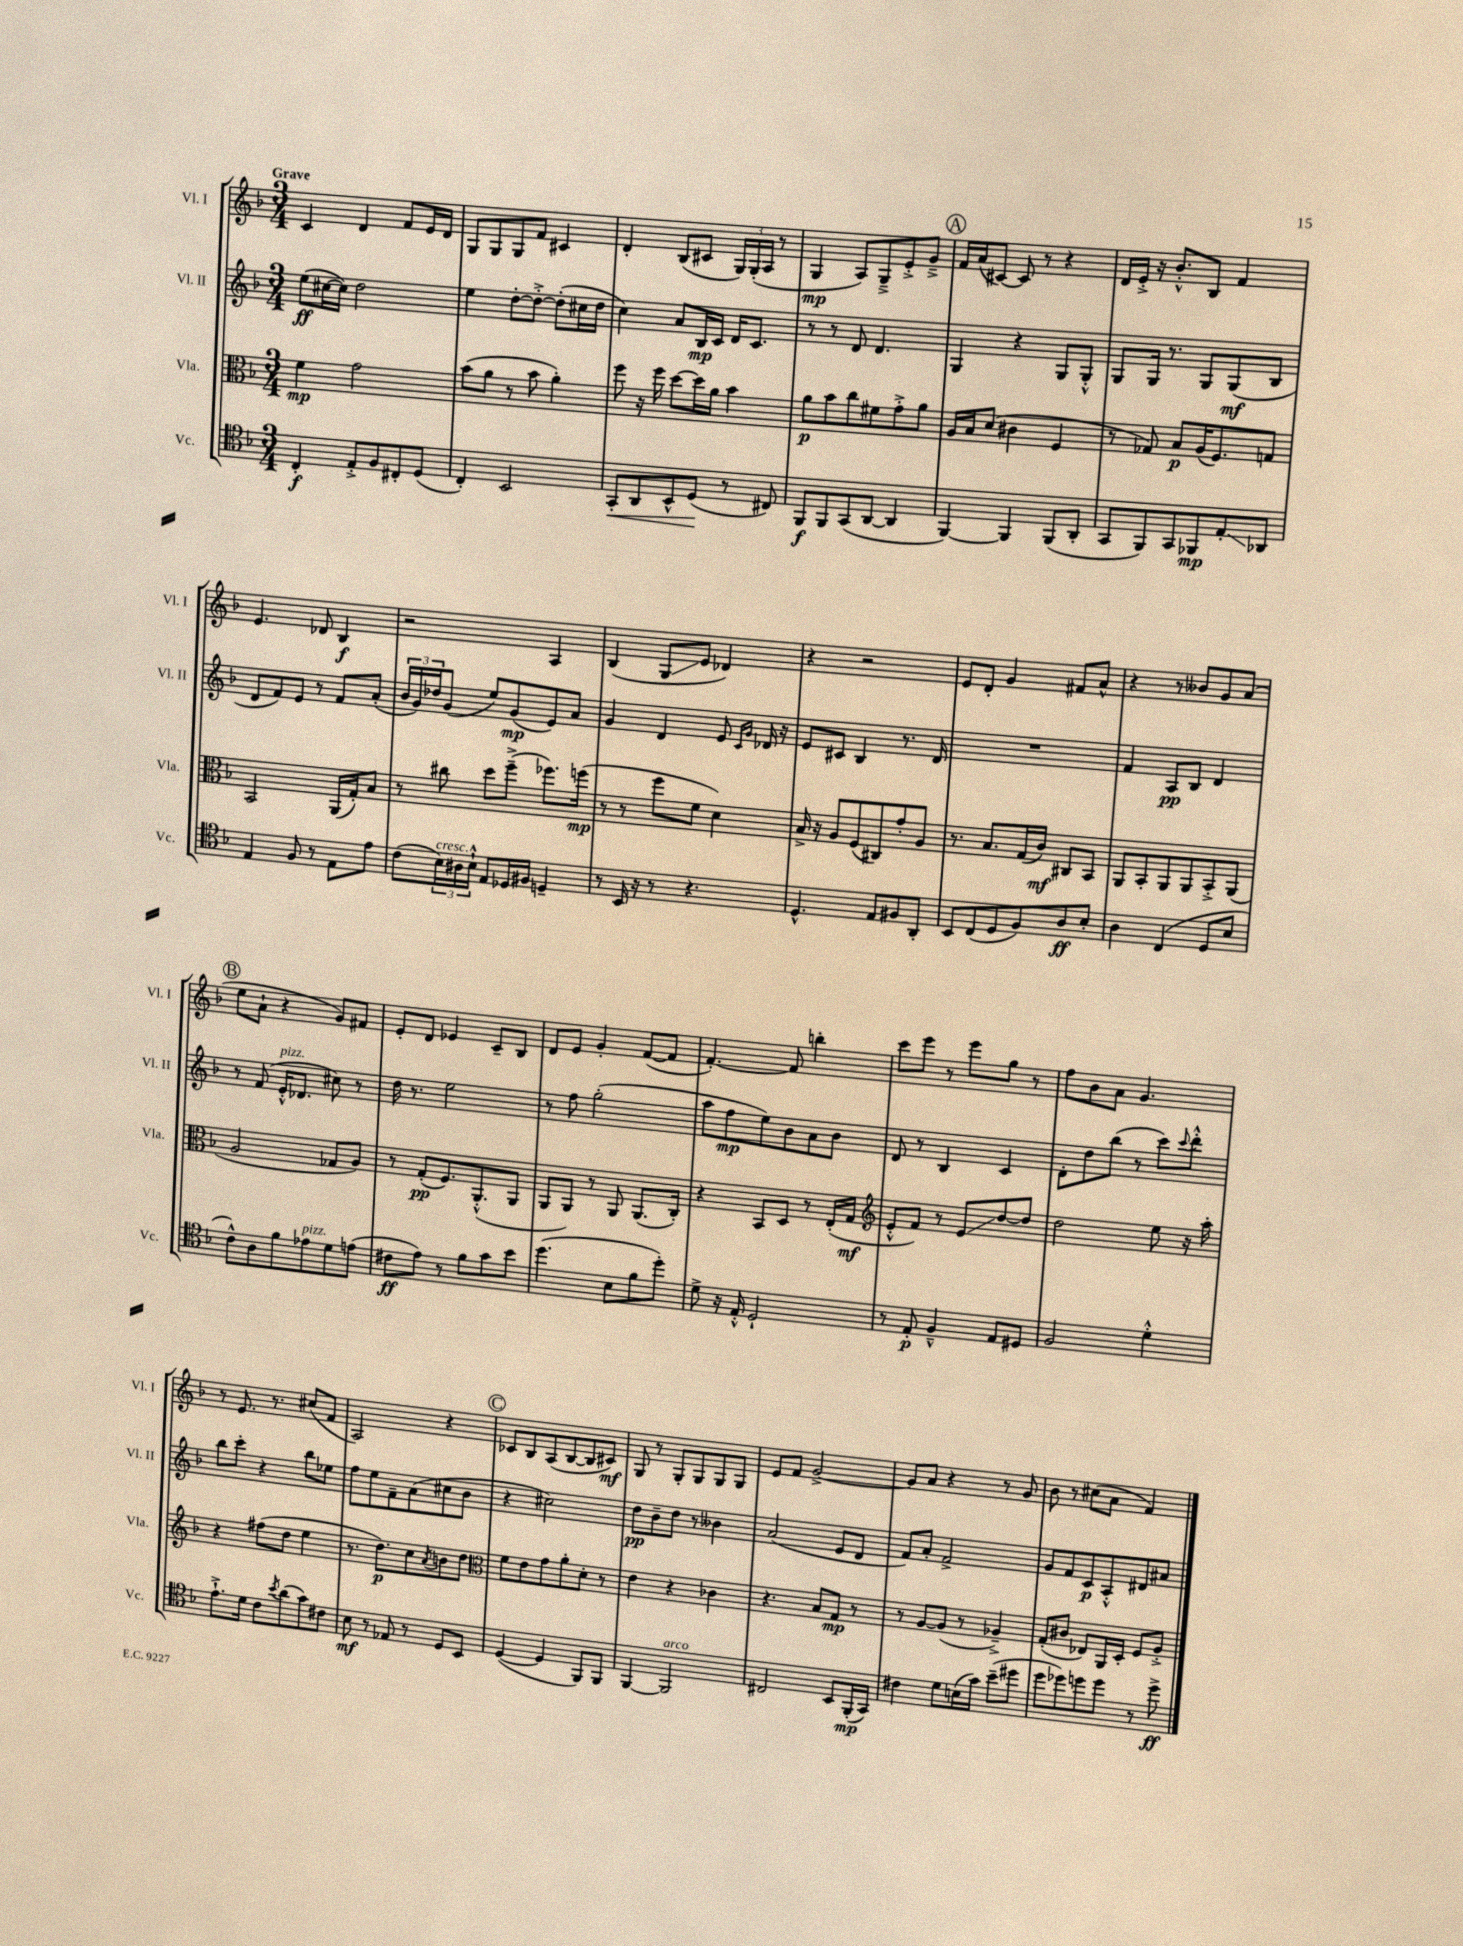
<<
\new StaffGroup <<
\new Staff = "s0" \with { instrumentName = "Vl. I" shortInstrumentName = "Vl. I" } {
    \clef treble \key f \major \numericTimeSignature \time 3/4 \tempo "Grave"
    c'4 d'4 f'8 e'16 d'16 |
    g8 g8 g8 f'8 cis'4 |
    d'4-. bes8( cis'8 \tuplet 3/2 { g16) g16-.( a16 } r8 |
    g4\mp a8) g8---> e'8-.-> g'8---> |
    \mark \markup { \circle "A" } f'16 a'16( cis'8~) cis'8 r8 r4 |
    d'16 e'16-.-> r16 bes'8.-.-^ bes8 f'4 |
    e'4. des'8 bes4\f |
    r2 a4 |
    bes4( g8\glissando e'8 des'4) |
    r4 r2 |
    e'8 d'8-. g'4 fis'8 a'8-^ |
    r4 r8 beses'8 g'8 a'8( |
    \mark \markup { \circle "B" } e''8 a'8-! r4 g'8) fis'8 |
    e'8-. d'8 ees'4 c'8-- bes8 |
    d'8 e'8 g'4-. f'8~( f'8 |
    f'4.~-.) f'8 b''4-. |
    c'''8 e'''8 r8 e'''8 g''8 r8 |
    f''8 bes'8 a'8 g'4. |
    r8 e'8. r8. cis''8( f'8 |
    a2) r4 |
    \mark \markup { \circle "C" } ces'8 bes8 a8( bes8~ bes8 cis'8\mf) |
    g8 r8 g8-. g8 g8 g8 |
    e'8 f'8 g'2~-> |
    g'8 a'8 r4 r8 g'8 |
    bes'8 r8 cis''8( a'8 f'4) \bar "|." |
}
\new Staff = "s1" \with { instrumentName = "Vl. II" shortInstrumentName = "Vl. II" } {
    \clef treble \key f \major \numericTimeSignature \time 3/4
    e''8\ff( cis''16~ cis''16) d''2 |
    e''4 d''8~-. d''8~-.-> d''8-.( cis''16 d''16 |
    c''4) a'8 bes16\mp c'16 d'16 c'8. |
    r8 r8 d'8 d'4. |
    \mark \markup { \circle "A" } g4 r4 g8 g8-.-^ |
    g8 g16 r8. g8 g8\mf( bes8 |
    d'8 f'8) e'8 r8 f'8 a'8-.( |
    \tuplet 3/2 { bes'16 g'16) des''16 } g'8( e''8) g'8\mp( e'8) a'8 |
    g'4 d'4 e'8 \grace { c'16 g'16 } des'16 r16 |
    e'8 cis'8 bes4 r8. d'16 |
    R2. |
    f'4 a8\pp bes8 d'4 |
    \mark \markup { \circle "B" } r8 f'8( e'16-.-^^\markup { \italic "pizz." } des'8. cis''8) r8 |
    d''16 r8. e''2 |
    r8 f''8 g''2-.( |
    a''8 f''8\mp e''8) bes'8 a'8 bes'8 |
    d'8 r8 bes4 c'4 |
    d'8-. d''8 bes''8( r8 c'''8) \appoggiatura { c'''8 } d'''8-.-^ |
    bes''8 c'''8-. r4 bes''8 ees''8 |
    f''8 e''8 f'8-- a'8( cis''8 bes'8 |
    \mark \markup { \circle "C" } r4 cis''2) |
    d''8\pp bes'8-- d''8 r8 beses'4 |
    a'2( e'8 d'8 |
    f'8) a'8-. f'2-> |
    g'8 f'8 c'8\p a8-.-^ dis'8 ais'8 \bar "|." |
}
\new Staff = "s2" \with { instrumentName = "Vla." shortInstrumentName = "Vla." } {
    \clef alto \key f \major \numericTimeSignature \time 3/4
    f'4\mp g'2 |
    bes'8( a'8 r8 bes'8 a'4-.) |
    f''8 r16 f''16 d''8~ d''16 a'16 bes'4 |
    a'8\p bes'8 c''8 fis'8 g'8-.-> a'8 |
    \mark \markup { \circle "A" } a16 bes16 d'8( cis'4 f4 |
    r8 ges8) bes8\p a16( f8.) g8 |
    bes,2 a,16( g16-.) bes8 |
    r8 cis''8 d''8 f''8--->( fes''8.) f''16\mp( |
    r8 r8 f''8 f'8 d'4) |
    bes16-> r16 a8 f8( cis8) g'8-. a8 |
    r8. bes8. g16( c'16\mf) cis8 bes,8 |
    a,8 bes,8-. a,8 a,8 bes,8-.-> a,8( |
    \mark \markup { \circle "B" } a2 ges8 a8) |
    r8 g8-.\pp( f8.) a,8.-.-^( a,8 |
    a,8 a,8) r8 a,8 a,8.( c16-.) |
    r4 bes,8 d8 r8 e16-.( g16\mf |
    \clef treble e'8-.-^ f'8) r8 e'8\glissando d''8~ d''8 |
    d''2 e''8 r16 a''16-. |
    r4 fis''8( d''8 e''4 |
    r8. d''8.\p) c''8 \acciaccatura { a'8 } b'8 d''8 |
    \mark \markup { \circle "C" } \clef alto f'8 e'8 g'8 a'8-. d'8-. r8 |
    e'4 r4 ces'4 |
    r4. bes8 g8\mp r8 |
    r8 a8~ a8( r8 aes4--->) |
    g8-.( cis'8 ees8) a,16 d16-. f8 a8-.-> \bar "|." |
}
\new Staff = "s3" \with { instrumentName = "Vc." shortInstrumentName = "Vc." } {
    \clef tenor \key f \major \numericTimeSignature \time 3/4
    c4-.\f e8-.-> f8 cis8-. d8( |
    c4-.) bes,2 |
    g,8-.\< a,8 bes,8-^ d8\!( r8 cis8) |
    f,8\f f,8 g,8( a,8~ a,4 |
    \mark \markup { \circle "A" } f,4~) f,4 f,8( a,8-. |
    g,8 f,8) g,8 fes,8\mp e8-.\glissando aes,8 |
    e4 f8 r8 e8 e'8 |
    c'8( \tuplet 3/2 { bes16^\markup { \italic "cresc." }) ais16 bes16-!-^ } e8 des16 fis16 d4-- |
    r8 bes,16 r16 r8 r4. |
    d4.-^ e8 fis8 a,8-. |
    bes,8 c8( d8 f8) a8\ff bes8-. |
    a4 c4( d8 bes8 |
    \mark \markup { \circle "B" } c'8-^) a8 f'8 ees'8^\markup { \italic "pizz." } d'8 e'8( |
    cis'8\ff e'8) r8 f'8 g'8 bes'8 |
    d''4.( bes8 f'8 d''8-.) |
    d'8-> r16 e16-.-^ d2-! |
    r8 e8-.\p f4---^ e8 dis8 |
    f2 d'4-.-^ |
    e'8.-!-> d'16 c'8 \acciaccatura { bes'8 } a'8( g'8) cis'8 |
    bes8\mf r8 ees8 r8 d8 bes,8 |
    \mark \markup { \circle "C" } d4~( d4 f,8) f,8 |
    f,4~ f,2^\markup { \italic "arco" } |
    cis2 bes,8 f,16-.\mp( g,16) |
    cis'4 d'8 b16( g'16) bes'8--( dis''8 |
    d''8 des''8) d''8 d''8 r8 d''8->\ff \bar "|." |
}
>>
>>
\layout { \context { \Score \remove "Bar_number_engraver" } }
